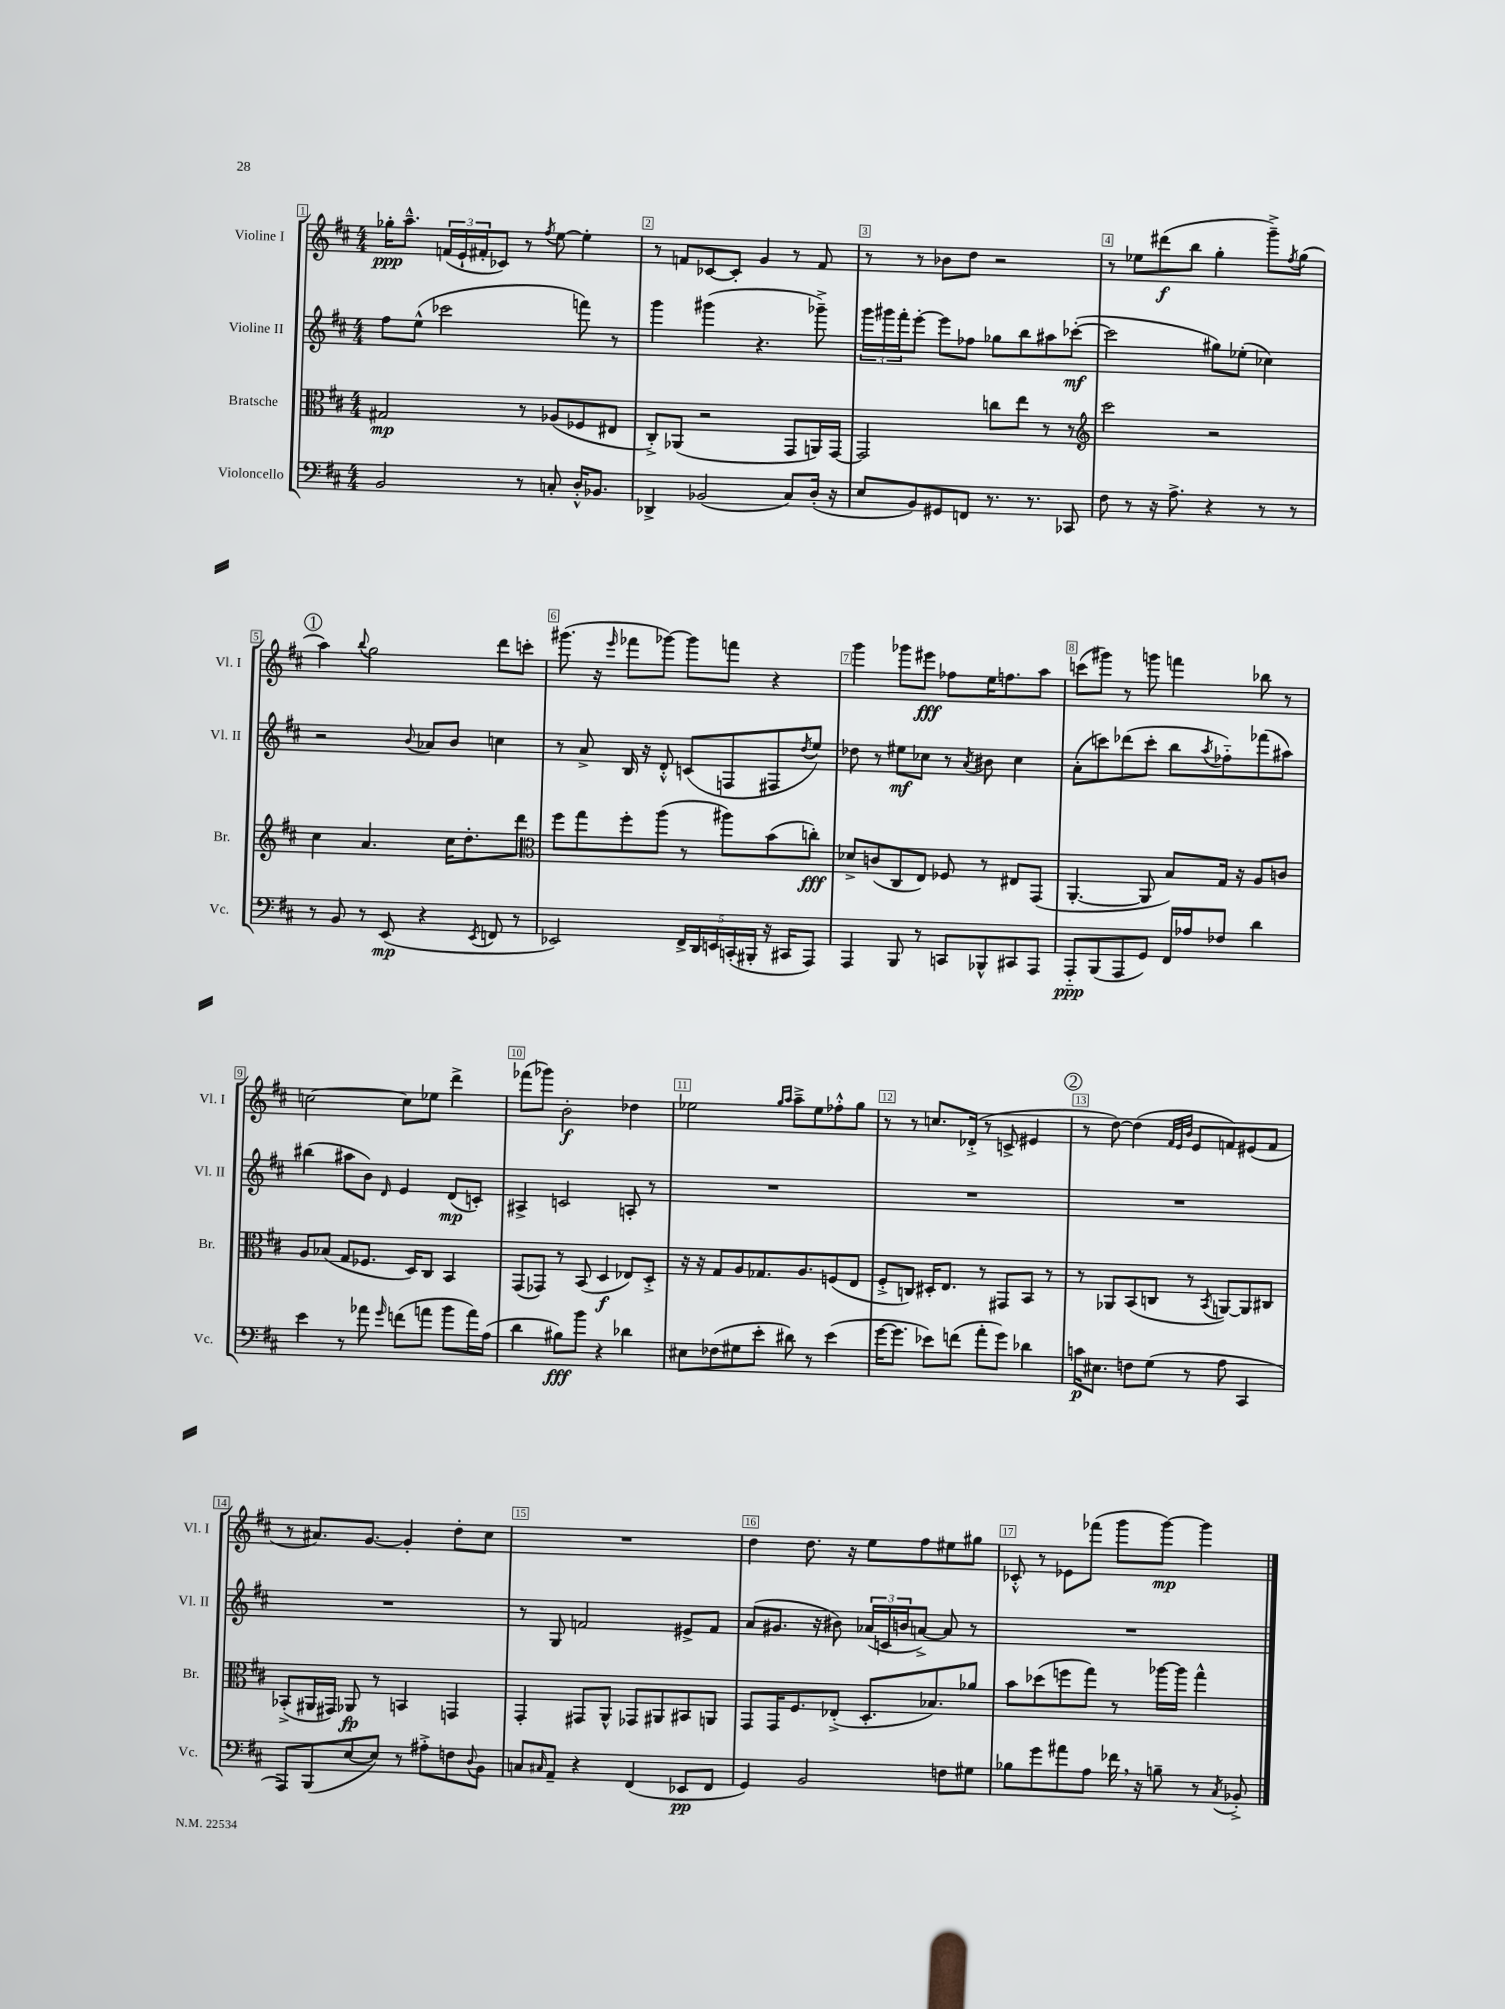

**kern	**kern	**kern	**kern
*staff4	*staff3	*staff2	*staff1
*clefF4	*clefC3	*clefG2	*clefG2
*k[f#c#]	*k[f#c#]	*k[f#c#]	*k[f#c#]
*M4/4	*M4/4	*M4/4	*M4/4
2BB	2G#	8ff#	16gg-'
.	.	.	8.aa~^^
.	.	(8ee^^	.
.	.	2ccc-	(24f
.	.	.	24e`
.	.	.	24f#'
.	.	.	8c-)
8r	8r	.	8r
.	.	.	8qff#
8C'	(8A-	.	[8ee
16D'^^	8F-	8fff)	4ee']
8.BB-	.	.	.
.	8E#	8r	.
=	=	=	=
4DD-^	8C#'^)	4ggg	8r
.	(8AA-	.	8f
(2BB-	2r	(4ggg#	[8c-
.	.	.	8c-']
.	.	4.r	4g
8C#)	8GG	.	8r
(16D'	16AA)	8ggg-~^)	8f
16r	[16GG	.	.
=	=	=	=
8E	2GG]	24ggg	8r
.	.	24ggg#	.
.	.	24fff#'	.
8BB)	.	[8eee'	8r
8GG#	.	8eee]	8b-
8FF	.	8ff-	8dd
8.r	8cc	8gg-	2r
.	8ee	8bb	.
8.r	.	.	.
.	8r	8aa#	.
8CC-	8r	([8ccc-'	.
=	=	=	=
*	*clefG2	*	*
8F#	2ccc#	2ccc-]	8r
8r	.	.	8ee-
16r	.	.	(8ddd#
8.A^	.	.	.
.	.	.	8bb
4r	2r	8gg#)	4gg'
.	.	(8ee-'	.
8r	.	4cc-)	8ggg~^)
.	.	.	8qff#
8r	.	.	(8gg
=	=	=	=
8r	4cc#	2r	4aa)
8BB	.	.	.
.	.	.	8qqbb
8r	4.a	.	2gg
(8EE	.	.	.
.	.	8qqb	.
4r	.	8a-	.
.	16cc#	8b	.
.	8.dd'	.	.
8qEE	.	.	.
8FF	.	4cc	8ddd
8r	8ddd	.	8ccc'
=	=	=	=
*	*clefC3	*	*
2EE-)	8ff#	8r	(8.ggg#
.	8gg	8a^	.
.	.	.	16r
.	.	.	16qqeee
.	8ff#'	16B	8fff-
.	.	16r	.
.	(8aa	8d'^^	[8ggg-)
20FF#^	8r	(8c	8ggg-]
20DD	.	.	.
20EE	.	.	.
.	8aa#)	8F	8fff
(20CC'	.	.	.
20BBB#'	.	.	.
16r	(8b	8F#	4r
16CC#	.	.	.
.	.	8qdd	.
8AAA)	8cc')	8ee)	.
=	=	=	=
4AAA	8d-^	8dd-	4ggg
.	(8c	8r	.
8BBB	8C#	8ee#	8ggg-
8r	8E)	8cc-	8eee#
8CC	8F-	8r	8ff-
.	.	8qa	.
8BBB-^^	8r	8b#	16ee
.	.	.	8.ff
8CC#	8E#	4cc-	.
8AAA	(8GG	.	8aa
=	=	=	=
8AAA'~	[4.AA'	(8a'	(8ccc
(8BBB	.	8ccc)	8ggg#)
8AAA	.	(8ddd-	8r
8GG)	8AA]	8ccc'	8ggg
16FF#	8B)	8bb	4fff
16A-	.	.	.
.	.	8qaa	.
8F-	16G	8ff-'~)	.
.	16r	.	.
4d	8A	(8fff-	8bb-
.	8c	8aa#)	8r
=	=	=	=
4e	8A	(4bb#	[2cc
.	(8B-	.	.
8r	8G	8aa#	.
8a-	8.F-	8b)	.
16qqg	.	16qqd	.
(8f	.	4e	8cc]
.	16D)	.	.
8a	8C#	.	8ee-
8b	4BB	(8d	4ddd^
16a)	.	8c')	.
(16A	.	.	.
=	=	=	=
4d	(8GG	4A#^	(8fff-
.	8GG-)	.	8ggg-)
8B#)	8r	2c	2b'
8b	(8BB	.	.
4r	4D	.	.
4d-	8E-)	8A'	4dd-
.	8D'^	8r	.
=	=	=	=
8E#	16r	1r	2ee-
.	16r	.	.
(8F-	8G	.	.
8G#	8A	.	.
8e'	8.G-	.	.
.	.	.	16qqgg
.	.	.	16qqaa
8d#)	.	.	8aa~^
.	8.A	.	.
8r	.	.	8ee-
(4e	(8F	.	8ff-'^^
.	8E	.	8gg
=	=	=	=
[16g	8F#'^	1r	8r
8.g]	.	.	.
.	8C)	.	8r
8e-)	16D#'	.	8.cc
.	8.E	.	.
(8f	.	.	.
.	.	.	(16d-'^
8a'	8r	.	8r
8g)	8GG#	.	8c^
4d-	8BB	.	4e#
.	8r	.	.
=	=	=	=
16c	8r	1r	8r
8.E#	.	.	.
.	8AA-	.	[8dd)
8F	(8BB	.	(4dd]
(8G	8C	.	.
.	.	.	32qqf#
.	.	.	32qqe
.	.	.	32qqb
8r	8r	.	8e
.	8qBB	.	.
8A	[8AA)	.	8f)
4CC#	8AA]	.	(8e#
.	8C#	.	8f
=	=	=	=
8AAA)	(8BB-'^	1r	8r
(8BBB	16AA#	.	8.a#)
.	16GG#)	.	.
[8E	8AA-	.	.
.	.	.	[8.g
8E])	8r	.	.
8r	4BB	.	4g']
8A#'^	.	.	.
8F	4GG	.	8dd'
8qqD	.	.	.
8BB	.	.	8cc#
=	=	=	=
8C	4GG'	8r	1r
16qqC#	.	.	.
8AA~	.	8G	.
4r	8GG#	2f	.
.	8AA^^	.	.
(4FF#	8GG-	.	.
.	8AA#	.	.
8EE-	8BB#	8e#^	.
8FF#	8AA	8f	.
=	=	=	=
4GG)	8GG	(8a	4dd
.	16GG	8.g#	.
.	8.F#	.	.
2BB	.	.	8.dd
.	.	16r	.
.	(8E-'^	8b#)	.
.	.	.	16r
.	8.D'	(24a-	8ee
.	.	24c	.
.	.	24b	.
.	.	[8a^)	8ff#
.	8.B-)	.	.
8F	.	8a]	8ee#
8G#	8a-	8r	8gg#
=	=	=	=
8B-	8b	1r	8c-'^^
8g	(8dd-	.	8r
8a#	8ff	.	8e-
8A	8gg)	.	(8fff-
16f-	8r	.	8ggg
16r	.	.	.
8B~	[16aa-	.	[8ggg)
.	16aa-]	.	.
8r	4gg^^	.	4ggg]
8qC#	.	.	.
8BB-'^	.	.	.
==	==	==	==
*-	*-	*-	*-
